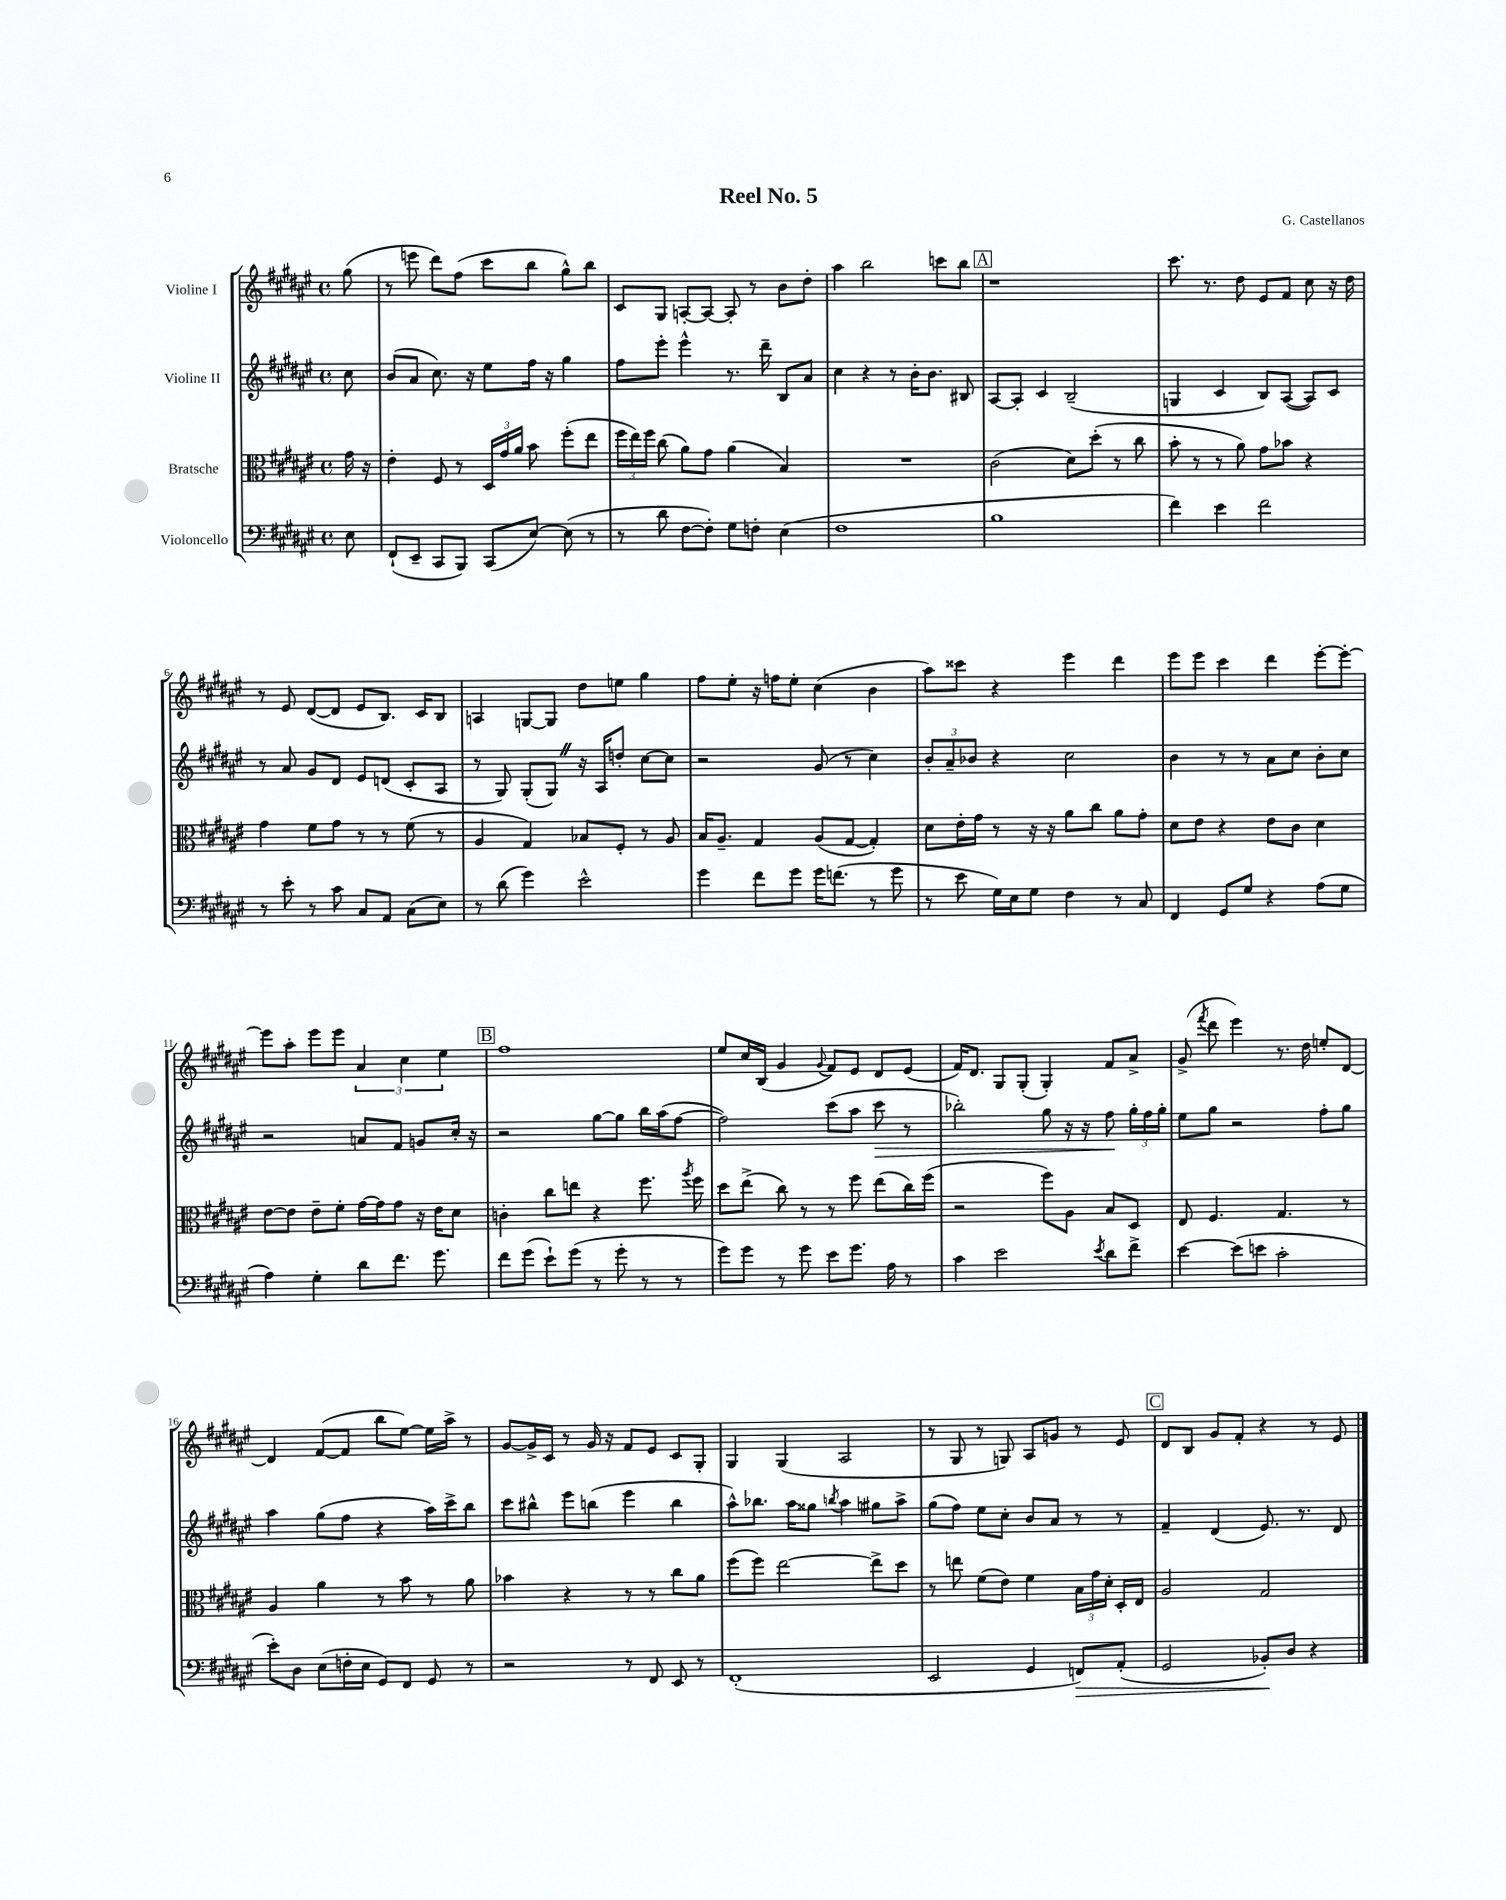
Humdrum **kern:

**kern	**dynam	**kern	**kern	**dynam	**kern
*part4	*part4	*part3	*part2	*part2	*part1
*staff4	*staff4	*staff3	*staff2	*staff2	*staff1
*I"Violoncello	*	*I"Bratsche	*I"Violine II	*	*I"Violine I
*clefF4	*	*clefC3	*clefG2	*	*clefG2
*k[f#c#g#d#a#e#]	*	*k[f#c#g#d#a#e#]	*k[f#c#g#d#a#e#]	*	*k[f#c#g#d#a#e#]
*M4/4	*	*M4/4	*M4/4	*	*M4/4
*met(c)	*	*met(c)	*met(c)	*	*met(c)
=	=	=	=	=	=
8E#\	.	16g#\	8cc#\	.	(8gg#\
.	.	16r	.	.	.
=1	=1	=1	=1	=1	=1
(8FF#`/L	.	4e#'\	(8b/L	.	8r
8EE#~/J	.	.	8a#/J	.	8eeen\
8CC#/L	.	8F#/	8.cc#\)	.	8ddd#\L)
8BBB/J)	.	8r	.	.	(8ff#\J
.	.	.	16r	.	.
(8CC#/L	.	24D#/LL	8ee#\L	.	8ccc#\L
.	.	24g#/	.	.	.
.	.	24a#/JJ	.	.	.
[8E#/J)	.	8b\	16ff#\Jk	.	8bb\J
.	.	.	16r	.	.
(8E#\]	.	(8ff#'\L	4gg#\	.	8gg#^^\L)
8r	.	8ee#\J	.	.	8bb\J
=2	=2	=2	=2	=2	=2
8r	.	24ff#\LL	8ff#\L	.	8c#/L
.	.	24ee#\)	.	.	.
.	.	24ff#\JJ	.	.	.
8d#\	.	(8cc#\	8eee#'\J	.	8G#/J
[8F#\L	.	8a#\L)	4eee#^^\	.	[8An'/L
8F#'\J])	.	8g#\J	.	.	8A/J_
8G#\L	.	(4a#\	8.r	.	8A'/]
8Fn'\J	.	.	.	.	8r
.	.	.	16ddd#~\	.	.
(4E#\	.	4B/)	8B/L	.	8b\L
.	.	.	8a#/J	.	8dd#'\J
=3	=3	=3	=3	=3	=3
1F#	.	1r	4cc#\	.	4aa#\
.	.	.	4r	.	2bb\
.	.	.	8r	.	.
.	.	.	16b'\KL	.	.
.	.	.	8.b\J	.	.
.	.	.	.	.	8cccn\L
.	.	.	8B#X/	.	8bb\J
!!LO:REH:place=s1:t=A
=4	=4	=4	=4	=4	=4
1B	.	(2c#\	[8A#/L	.	1r
.	.	.	8A#'/J]	.	.
.	.	.	4c#/	.	.
.	.	8d#\L)	(2B~/	.	.
.	.	(8dd#'\J	.	.	.
.	.	8r	.	.	.
.	.	8cc#\	.	.	.
=5	=5	=5	=5	=5	=5
4f#\)	.	8b'\	4Gn/	.	8.ccc#\
.	.	8r	.	.	.
.	.	.	.	.	8.r
4e#\	.	8r	4c#/	.	.
.	.	8a#\)	.	.	8dd#\
2f#\	.	8g#\L	8B/L)	.	8e#/L
.	.	8b-X\J	([8A#/J	.	8f#/J
.	.	4r	8A#/L])	.	8cc#\
.	.	.	8c#/J	.	16r
.	.	.	.	.	16dd#\
!!LO:LB:g=z
=6	=6	=6	=6	=6	=6
8r	.	4g#\	8r	.	8r
8e#'\	.	.	8a#/	.	8e#/
8r	.	8f#\L	8g#/L	.	([8d#/L
8c#\	.	8g#\J	8d#/J	.	8d#/J]
8C#/L	.	8r	8e#/L	.	8e#/L
8AA#/J	.	8r	(8dn/J	.	8.B/J)
(8C#\L	.	(8f#\	8c#'/L	.	.
.	.	.	.	.	16c#/KL
8E#\J)	.	8r	8A#/J	.	8B/J
=7	=7	=7	=7	=7	=7
8r	.	4A#/	8r	.	4An/
(8d#\	.	.	8G#/)	.	.
4g#\)	.	4G#/)	(8G#'/L	.	[8Gn/L
.	.	.	8G#Z/J)	.	8G/J]
2e#^^\	.	8B-X/L	16r	.	8dd#\L
.	.	.	16A#/KL	.	.
.	.	8F#'/J	8ddn'/J	.	8een\J
.	.	8r	[8cc#\L	.	4gg#\
.	.	8A#/	8cc#\J]	.	.
=8	=8	=8	=8	=8	=8
4g#\	.	16B/KL	2r	.	8ff#\L
.	.	8.A#~/J	.	.	.
.	.	.	.	.	8ee#'\J
8f#\L	.	4G#/	.	.	16r
.	.	.	.	.	16ffn\KL
8g#\J	.	.	.	.	8ee#'\J
16g#\KL	.	(8A#/L	(8g#/	.	(4cc#\
(8.fn\J	.	.	.	.	.
.	.	[8G#/J	8r	.	.
8r	.	4G#'/])	4cc#\)	.	4b\
8g#\	.	.	.	.	.
=9	=9	=9	=9	=9	=9
8r	.	8d#\L	12b'/L	.	8aa#\L)
.	.	.	12a#~/	.	.
8e#\	.	16e#'\L	.	.	8ccc##X\J
.	.	.	12b-X/J	.	.
.	.	16g#\JJ	.	.	.
16G#\LL)	.	8r	4r	.	4r
16E#\J	.	.	.	.	.
8G#\J	.	16r	.	.	.
.	.	16r	.	.	.
4F#\	.	8a#\L	2cc#\	.	4eee#\
.	.	8cc#\J	.	.	.
8r	.	8a#\L	.	.	4ddd#\
8C#/	.	8g#'\J	.	.	.
=10	=10	=10	=10	=10	=10
4FF#/	.	8d#\L	4b\	.	8eee#\L
.	.	8e#\J	.	.	8eee#\J
8GG#/L	.	4r	8r	.	4ccc#\
8G#/J	.	.	8r	.	.
4r	.	8e#\L	8a#\L	.	4ddd#\
.	.	8c#\J	8cc#\J	.	.
(8A#\L	.	4d#\	8b'\L	.	[8eee#'\L
8G#\J	.	.	8cc#\J	.	8eee#'\J_
!!LO:LB:g=z
=11	=11	=11	=11	=11	=11
4A#\)	.	[8e#\L	2r	.	8eee#\L]
.	.	8e#\J]	.	.	8aa#'\J
4G#'\	.	8e#~\L	.	.	8eee#\L
.	.	8f#'\J	.	.	8eee#\J
8d#\L	.	[16g#\LL	8an/L	.	6a#/
.	.	16g#\J]	.	.	.
8.f#\J	.	8g#\J	8f#/J	.	.
.	.	.	.	.	6cc#\
.	.	16r	8gn/L	.	.
8.g#\	.	16e#\KL	.	.	.
.	.	.	.	.	6ee#\
.	.	8d#\J	16cc#'/Jk	.	.
.	.	.	16r	.	.
!!LO:REH:place=s1:t=B
=12	=12	=12	=12	=12	=12
8f#\L	.	4cn'\	2r	.	1ff#
(8g#\J	.	.	.	.	.
8e#`\L)	.	8cc#\L	.	.	.
(8g#\J	.	8een\J	.	.	.
8r	.	4r	[8gg#\L	.	.
8g#'\	.	.	8gg#\J]	.	.
8r	.	8.ff#\	16bb\LL	.	.
.	.	.	(16aa#\J	.	.
8r	.	.	[8ff#\J	.	.
.	.	8qaa#/	.	.	.
.	.	16ff#\	.	.	.
=13	=13	=13	=13	=13	=13
8g#\L)	.	8dd#\L	2ff#\])	.	8ee#/L
8g#\J	.	(8ee#^\J	.	.	16cc#/L
.	.	.	.	.	(16B/JJ
8r	.	8cc#\)	.	.	4g#/
8g#\	.	8r	.	.	.
.	.	.	.	.	8qqg#/
8e#\L	.	8r	(8ccc#\L	.	8f#/L)
8.g#\J	.	8ff#\	8aa#\J	.	8e#/J
!	!	!	!	!LO:HP:b	!
.	.	(8ee#\L	8ccc#\	>	8d#/L
16A#\	.	.	.	.	.
8r	.	16cc#\L)	8r	.	(8e#/J
.	.	(16ff#\JJ	.	.	.
=14	=14	=14	=14	=14	=14
4c#\	.	2r	2bb-X'\)	.	16f#/KL)
.	.	.	.	.	8.d#/J
2e#\	.	.	.	.	8G#/L
.	.	.	.	.	(8G#'/J
.	.	8ff#\L)	8gg#\	.	4G#'/)
.	.	8A#\J	16r	.	.
.	.	.	16r	.	.
8qe#/	.	.	.	.	.
8d#\L	.	8B/L	8ff#\	.	8f#/L
8f#^\J	.	8D#/J	24gg#'\LL	]	8a#^/J
.	.	.	24ff#\	.	.
.	.	.	24gg#'\JJ	.	.
=15	=15	=15	=15	=15	=15
[4e#\	.	8E#/	8ee#\L	.	(8g#^/
.	.	.	.	.	8qfff#/
.	.	4.F#/	8gg#\J	.	8ddd#\
(8e#\L]	.	.	2r	.	4eee#\)
8en\J	.	.	.	.	.
2c#'\	.	4.G#/	.	.	8.r
.	.	.	.	.	16dd#\
.	.	.	8ff#'\L	.	8een'/L
.	.	8r	8gg#\J	.	[8d#/J
!!LO:LB:g=z
=16	=16	=16	=16	=16	=16
8e#'\L)	.	4A#/	4aa#\	.	4d#/]
8D#\J	.	.	.	.	.
(8E#\L	.	4a#\	(8gg#\L	.	([8f#/L
16Fn'\L	.	.	8ff#\J	.	8f#/J]
16E#\JJ	.	.	.	.	.
8GG#/L)	.	8r	4r	.	8bb\L
8FF#/J	.	8b\	.	.	[8ee#\J)
8GG#/	.	8r	16aa#\LL)	.	16ee#\LL]
.	.	.	16ccc#^\J	.	16aa#^\JJ
8r	.	8a#\	8bb\J	.	8r
=17	=17	=17	=17	=17	=17
2r	.	4b-X\	8ccc#\L	.	[8g#/L
.	.	.	8bb#X^^\J	.	16g#^/L]
.	.	.	.	.	16c#/JJ
.	.	4r	8eee#\L	.	8r
.	.	.	(8bbn\J	.	16g#/
.	.	.	.	.	16r
8r	.	8r	4eee#\	.	8f#/L
8FF#/	.	8r	.	.	8e#/J
8EE#/	.	8cc#\L	4bb\	.	8c#/L
8r	.	8a#\J	.	.	8G#'/J
=18	=18	=18	=18	=18	=18
(1FF#'	.	(8ff#\L	8aa#^^\L)	.	4G#/
.	.	8ff#\J)	8.bb-X\J	.	.
.	.	[2ee#\	.	.	(4G#/
.	.	.	16aa#\KL	.	.
.	.	.	8gg##X\J	.	.
.	.	.	8qbbn/	.	.
.	.	.	4aa#\	.	2A#/
.	.	8ee#^\L]	8gg#X\L	.	.
.	.	8dd#\J	8aa#^\J	.	.
=19	=19	=19	=19	=19	=19
2EE#/	.	8r	(8gg#\L	.	8r
.	.	8een\	8ff#\J)	.	8G#/
.	.	(8f#\L	8ee#\L	.	8r
.	.	8e#\J)	8cc#'\J	.	8Gn/)
4GG#/	.	4f#\	8b/L	.	8A#/L
.	.	.	8a#/J	.	8gn/J
!	!LO:HP:b	!	!	!	!
8FFn/L)	>	24B\LL	8r	.	8r
.	.	24g#\	.	.	.
.	.	24d#'\JJ	.	.	.
(8AA#'/J	.	16D#'/LL	8r	.	8e#/
.	.	16E#/JJ	.	.	.
!!LO:REH:place=s1:t=C
=20	=20	=20	=20	=20	=20
2GG#/	.	2A#/	4f#~/	.	8d#/L
.	.	.	.	.	8B/J
.	.	.	(4d#/	.	8g#/L
.	.	.	.	.	8f#'/J
8BB-X'/L)	.	2G#/	8.e#/)	.	4r
8D#/J	]	.	.	.	.
.	.	.	8.r	.	.
4r	.	.	.	.	8r
.	.	.	8d#/	.	8e#/
==	==	==	==	==	==
*-	*-	*-	*-	*-	*-
